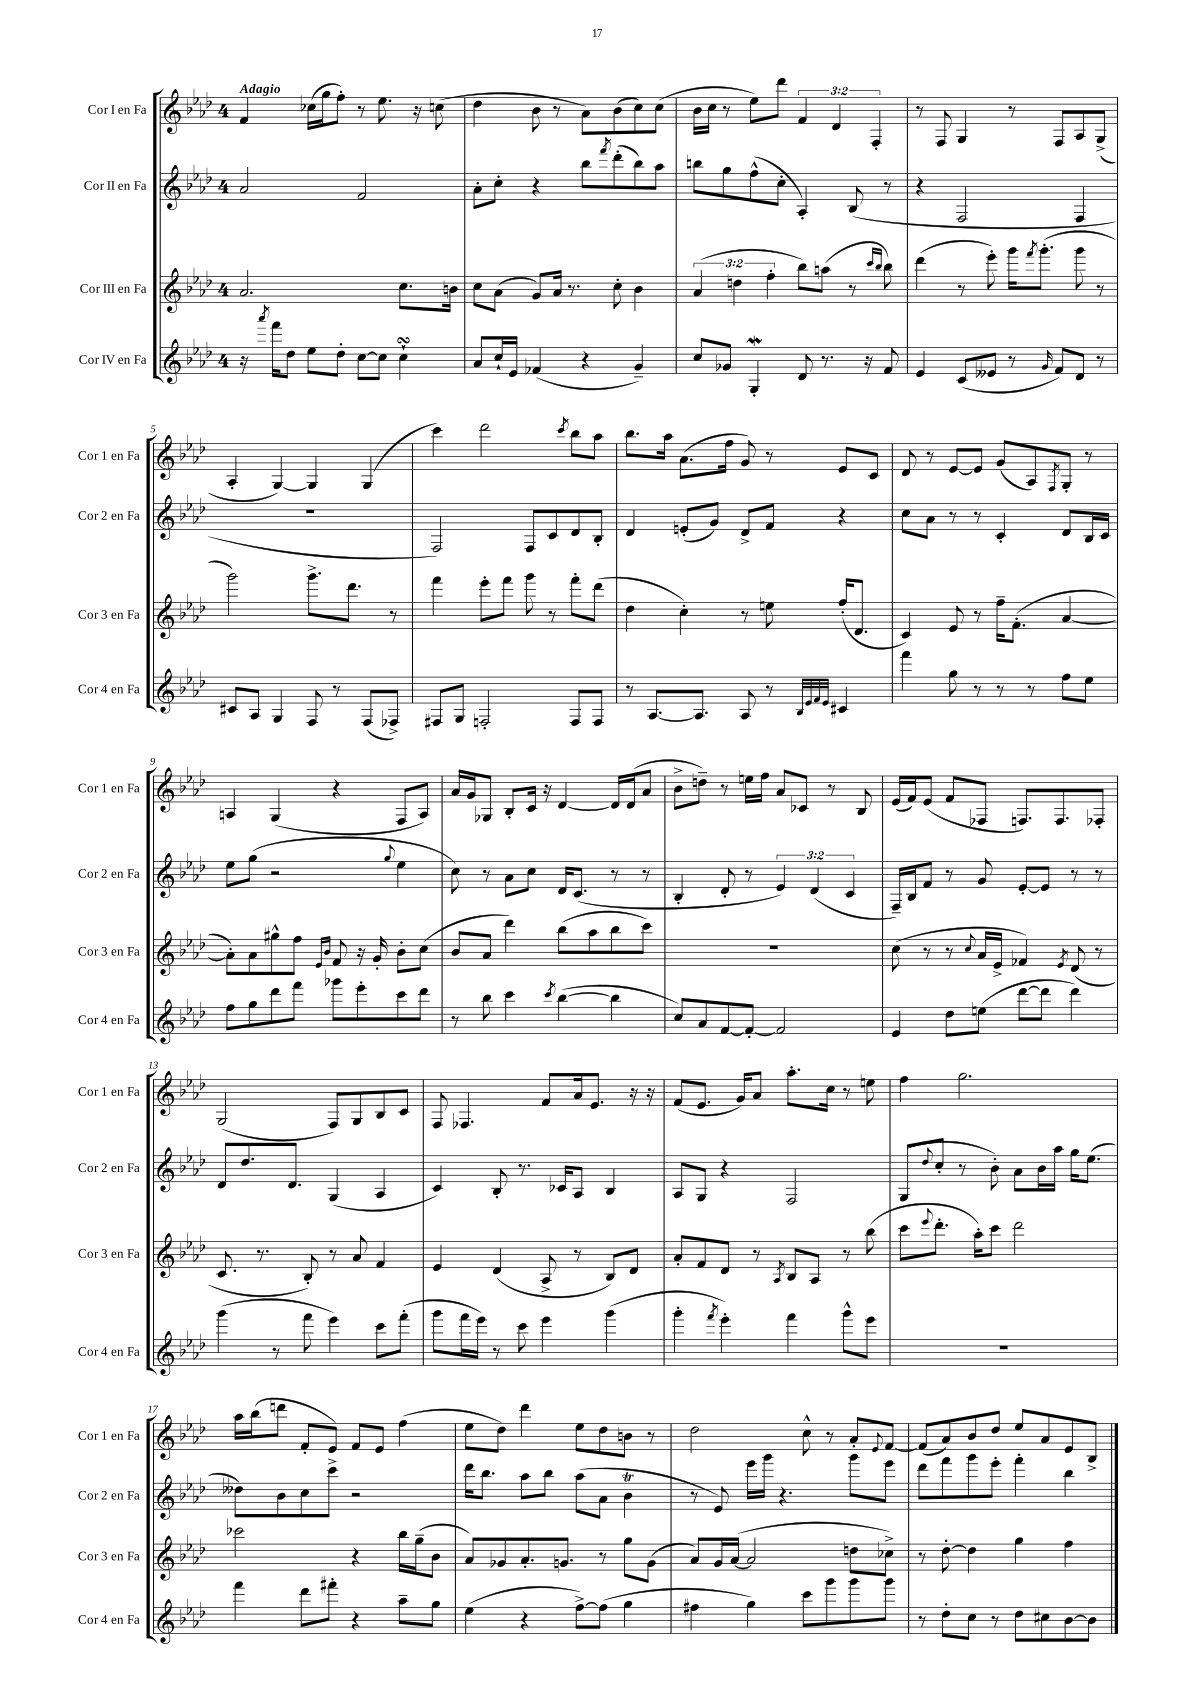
<<
\new StaffGroup <<
\new Staff = "s0" \with { instrumentName = "Cor I en Fa" shortInstrumentName = "Cor 1 en Fa" } {
    \clef treble \key aes \major \once \override Staff.TimeSignature.style = #'single-digit \time 4/4 \override Staff.TupletNumber.text = #tuplet-number::calc-fraction-text \tempo "Adagio"
    f'4 ces''16( g''16 f''8-.) r8 ees''8. r16 c''8( |
    des''4 bes'8 r8 aes'8) bes'8( c''8) c''8( |
    bes'16 c''16 r8 ees''8) des'''8 \tuplet 3/2 { f'4 des'4 f4-. } |
    r8 f8 g4 r8 f8 aes8 g8->( |
    aes4-. g4~) g4 g4( |
    c'''4) des'''2 \acciaccatura { c'''8 } bes''8 aes''8 |
    bes''8. aes''16 aes'8.( f''16 g'8) r8 ees'8 c'8 |
    des'8 r8 ees'8~ ees'8 g'8( aes8) \acciaccatura { f8 } g8-. r8 |
    a4 g4( r4 f8 a8) |
    aes'16 g'16 ges8 bes8-. c'16 r16 des'4~ des'16 des'16( aes'8 |
    bes'8-> d''8--) r8 e''16 f''16 aes'8 ces'8 r8 bes8 |
    ees'16( f'16) ees'8( f'8 fes8 f8.) f8. fes8-. |
    g2( f8) g8 bes8 c'8 |
    f8 fes4. f'8 aes'16 ees'8. r16 r16 |
    f'8( ees'8. g'16) aes'8 aes''8.-. c''16 r8 e''8 |
    f''4 g''2. |
    aes''16 bes''16( d'''8 f'8-. ees'8) f'8 ees'8 f''4( |
    ees''8 des''8) des'''4 ees''8 des''8 b'8 r8 |
    des''2 c''8-^ r8 aes'8-. \appoggiatura { ees'8 } f'8~ |
    f'8( aes'8) bes'8 des''8 ees''8 aes'8 ees'8 bes8-> \bar "|." |
}
\new Staff = "s1" \with { instrumentName = "Cor II en Fa" shortInstrumentName = "Cor 2 en Fa" } {
    \clef treble \key aes \major \once \override Staff.TimeSignature.style = #'single-digit \time 4/4 \override Staff.TupletNumber.text = #tuplet-number::calc-fraction-text
    aes'2 f'2 |
    aes'8-. c''8-. r4 bes''8 \acciaccatura { f'''8 } des'''8-.( bes''8) aes''8 |
    b''8 g''8 f''8-^( c''8-. aes4-.) bes8( r8 |
    r4 f2 f4 |
    R1 |
    f2) f8 c'8 des'8 bes8-. |
    des'4 e'8-.( g'8) des'8-> f'8 r4 |
    c''8 aes'8 r8 r8 c'4-. des'8 bes16 c'16 |
    ees''8 g''8( r2 \appoggiatura { g''8 } ees''4 |
    c''8) r8 aes'8 c''8 des'16 c'8.( r8 r8 |
    bes4-. des'8-. r8 \tuplet 3/2 { ees'4) des'4( c'4 } |
    f16--) bes16 f'8 r8 g'8 ees'8~-. ees'8 r8 r8 |
    des'8 des''8. des'8. g4( aes4 |
    c'4) bes8-. r8. ces'16 aes8 bes4 |
    aes8 g8 r4 f2 |
    g8( \appoggiatura { des''8 } c''8-. r8 bes'8-.) aes'8 bes'16 aes''16 g''16 ees''8.( |
    deses''8) bes'8 c''8 c'''8-> r2 |
    des'''16 bes''8. aes''8 bes''8 aes''8( aes'8 bes'4\trill |
    r8 ees'8) ees'''16 g'''16 r4. g'''8 ees'''8 |
    des'''8 f'''8 g'''8 ees'''8-. f'''4-. bes''4 \bar "|." |
}
\new Staff = "s2" \with { instrumentName = "Cor III en Fa" shortInstrumentName = "Cor 3 en Fa" } {
    \clef treble \key aes \major \once \override Staff.TimeSignature.style = #'single-digit \time 4/4 \override Staff.TupletNumber.text = #tuplet-number::calc-fraction-text
    aes'2. c''8. b'16 |
    c''8 aes'8( g'8) aes'16 r8. c''8-. bes'4 |
    \tuplet 3/2 { aes'4( d''4 f''4-. } bes''8) a''8( r8 \grace { c'''16 bes''16 } bes''8) |
    des'''4( r8 ees'''8-.) g'''16 \acciaccatura { f'''8 } g'''8.-.( g'''8 r8 |
    g'''2) g'''8.-> des'''8. r8 |
    f'''4 ees'''8-. f'''8 g'''8 r8 f'''8-. des'''8( |
    des''4 c''4-.) r8 e''8 f''16-.( des'8. |
    c'4) ees'8 r8 f''16-- f'8.-.( aes'4~ |
    aes'8-.) aes'8 gis''8-^ f''8 \grace { ees'16 bes'16 } f'8 r16 g'16-. bes'8-. c''8( |
    bes'8 aes'8 des'''4) bes''8( aes''8 bes''8 c'''8) |
    R1 |
    c''8( r8 r8 \appoggiatura { c''8 } aes'16 ees'16-> fes'4) \acciaccatura { ees'8 } des'8( r8 |
    c'8. r8. bes8-.) r8 aes'8 f'4 |
    ees'4 des'4( aes8-> r8 bes8) des'8 |
    aes'8-. f'8 des'8 r8 \acciaccatura { aes8 } bes8 aes8 r8 bes''8( |
    c'''8 \appoggiatura { ees'''8 } des'''8.-. aes''16-.) c'''8 des'''2 |
    ces'''2 r4 bes''16 g''16--( bes'8 |
    aes'8) ges'8 aes'8.-. g'8. r8 g''8 g'8( |
    aes'8) g'16 aes'16~( aes'2 d''8 ces''8->) |
    r8 des''8~-. des''4 g''4 f''4 \bar "|." |
}
\new Staff = "s3" \with { instrumentName = "Cor IV en Fa" shortInstrumentName = "Cor 4 en Fa" } {
    \clef treble \key aes \major \once \override Staff.TimeSignature.style = #'single-digit \time 4/4
    r16 \acciaccatura { aes'''8 } f'''16 des''8 ees''8 des''8-. c''8~ c''8 c''4-!\turn |
    aes'8 c''16-! ees'16 fes'4( r4 g'4--) |
    c''8 ges'8 g4-.\mordent des'8 r8. r16 f'8 |
    ees'4 c'8( eeses'8 r8 \grace { g'16 } f'8) des'8 r8 |
    cis'8 aes8 g4 f8 r8 f8( fes8->) |
    fis8 g8 f2-. f8 f8 |
    r8 aes8.~ aes8. aes8 r8 \grace { bes32 ees'32 f'32 ees'32 } cis'4 |
    f'''4 g''8 r8 r8 r8 f''8 ees''8 |
    f''8 g''8 des'''8 f'''8 ges'''8 ees'''8-. c'''8 des'''8 |
    r8 bes''8 c'''4 \acciaccatura { c'''8 } bes''4~( bes''4 |
    c''8) aes'8 f'8~ f'8~-. f'2 |
    ees'4 des''8 e''8( des'''8~ des'''8 des'''4) |
    g'''4( r8 f'''8 ees'''4) c'''8 f'''8-.( |
    g'''8 f'''16 ees'''16) r8 c'''8 ees'''4 g'''4( |
    g'''4-. \acciaccatura { f'''8 } ees'''4-.) f'''4 g'''8-^ ees'''8 |
    R1 |
    f'''4 des'''8 fis'''8-. r4 aes''8-- g''8 |
    ees''4( r4 f''8~->) f''8( g''4 |
    fis''4 g''4) c'''8 g'''8 g'''8 g'''8 |
    r8 des''8-. c''8 r8 des''8 cis''8 bes'8~ bes'8 \bar "|." |
}
>>
>>
